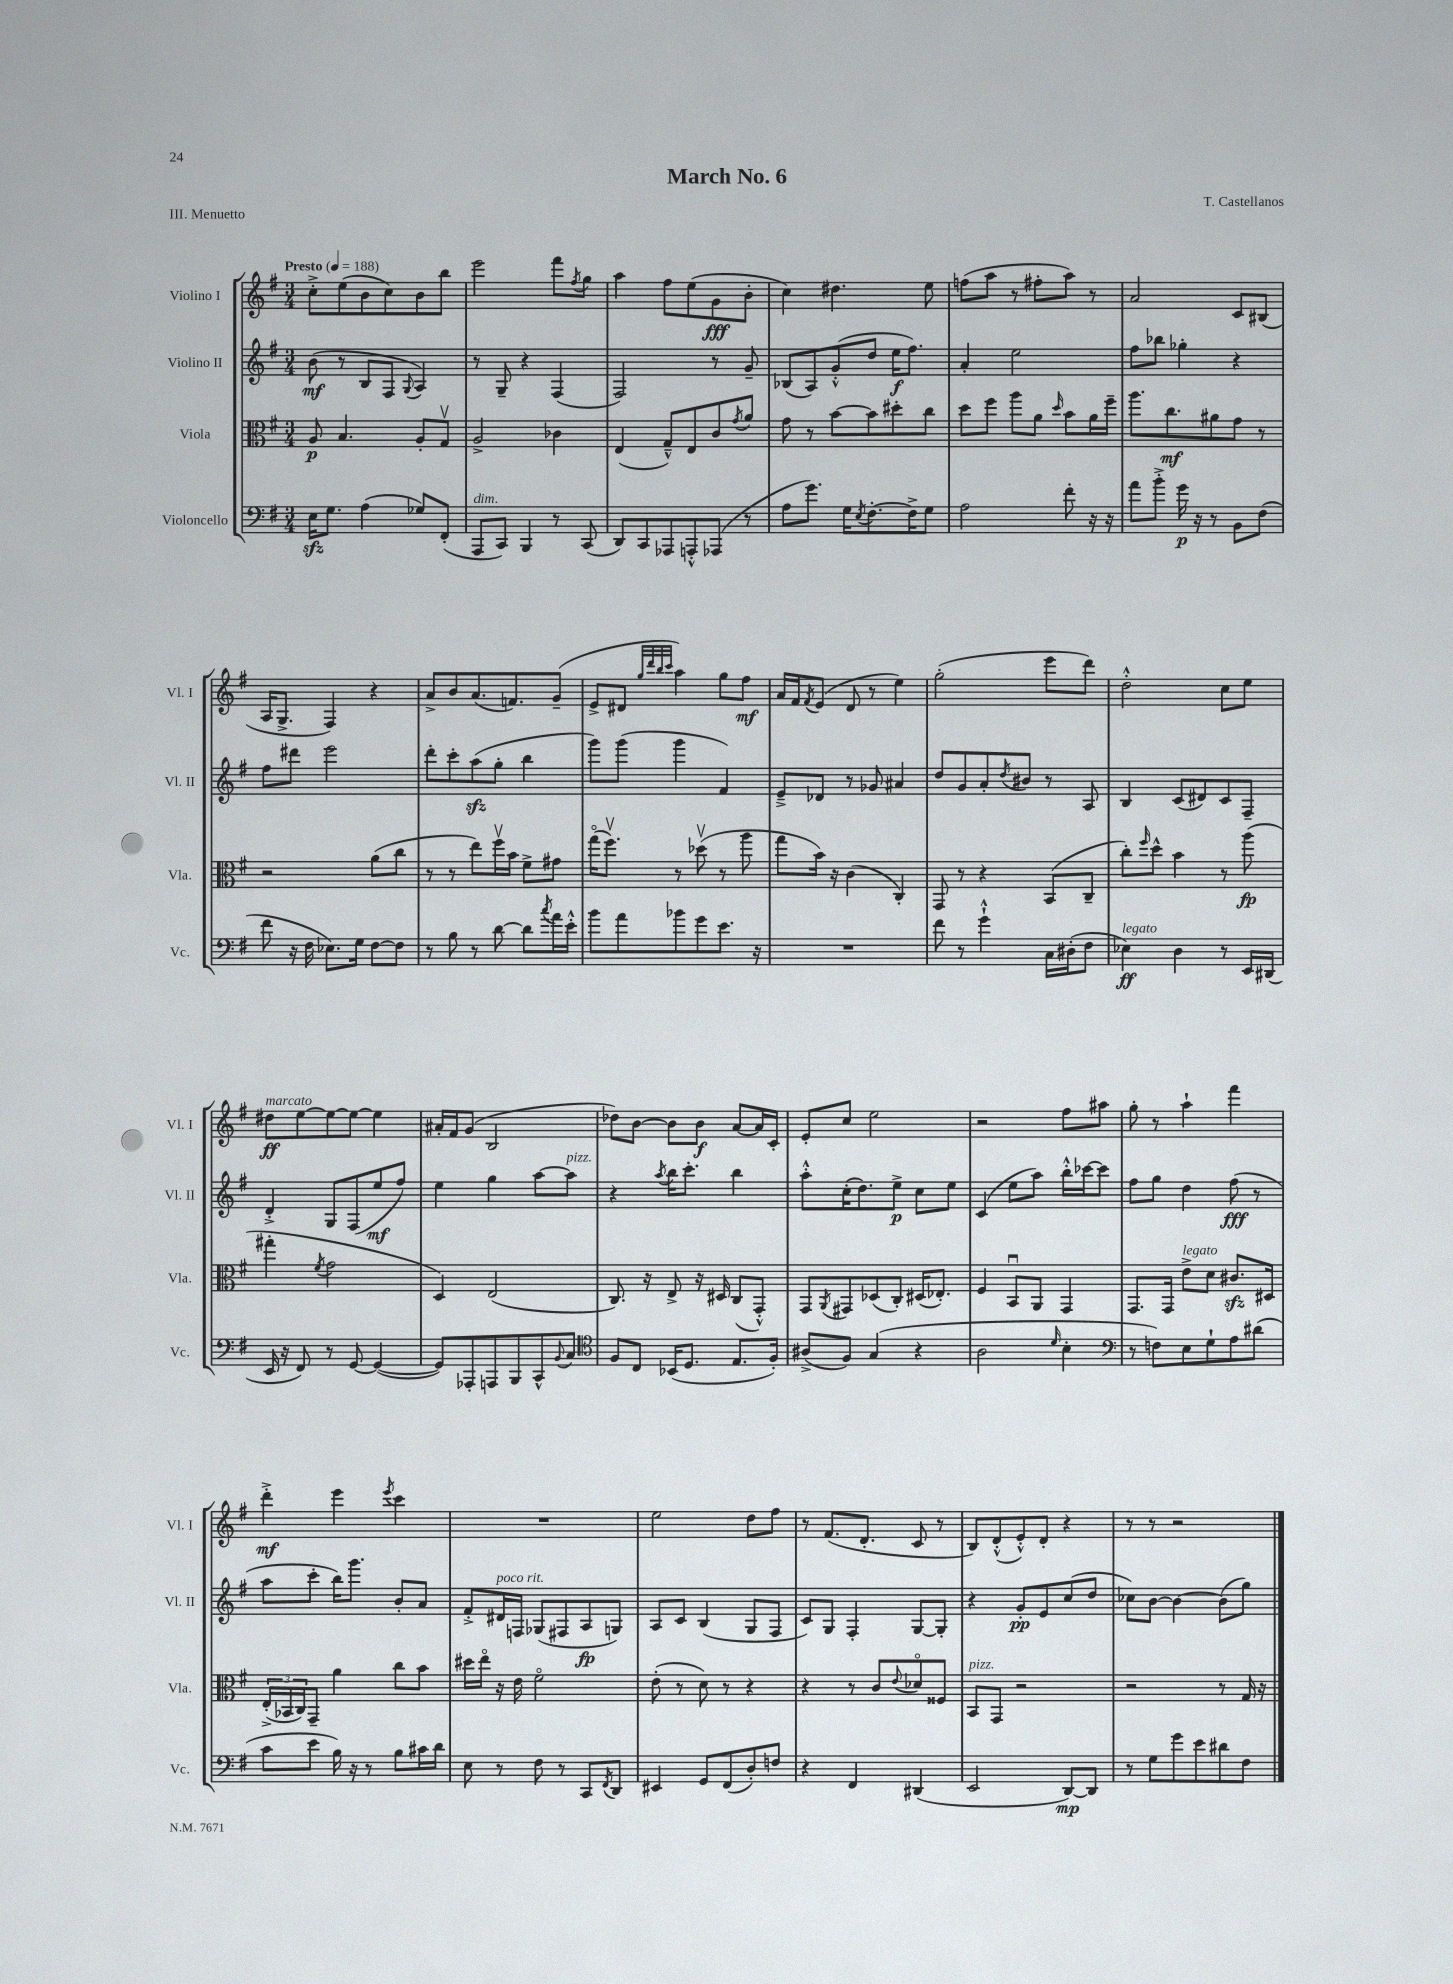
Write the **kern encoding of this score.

**kern	**kern	**kern	**kern
*staff4	*staff3	*staff2	*staff1
*clefF4	*clefC3	*clefG2	*clefG2
*k[f#]	*k[f#]	*k[f#]	*k[f#]
*M3/4	*M3/4	*M3/4	*M3/4
*MM188	*MM188	*MM188	*MM188
16E\LK	8A/	(8b\	8cc'^\L
8.G\J	.	.	.
.	4.B/	8r	(8ee\
(4A\	.	8B/L	8b\
.	.	8F#/J	8cc\)
.	.	8qqG/	.
8G-/L)	8A'/L	4A/)	8b\
(8FF#'/J	8Gv/J	.	8bb\J
=	=	=	=
8AAA/L	2A^/	8r	2eee\
8CC/J)	.	8G~/	.
4BBB/	.	4r	.
8r	4c-\	(4F#/	8fff#\L
.	.	.	8qff#/
(8CC/	.	.	8gg\J
=	=	=	=
8DD/L)	(4E/	2F#/)	4aa\
8CC/	.	.	.
8AAA-/	8G~^^/L)	.	8ff#\L
8AAA'^^/	8E/	.	(8ee\
(8AAA-/J	8c/	8r	8g\
.	8qg/	.	.
8r	8a/J	8g~/	8b'\J
=	=	=	=
8A\L	8g\	(8B-/L	4cc\)
8.g\J)	8r	8A/)	.
.	[8b\L	(8g'^^/	4.dd#\
16G\LK	.	.	.
8qE/	.	.	.
[8.F#'\	8b\]	8dd/J	.
.	8dd#'\	16ee\LK	.
16F#^\]K	.	8.ff#\J)	.
8G\J	8cc\J	.	8ee\
=	=	=	=
2A\	8dd\L	4a'/	(8ff\L
.	8ff#\J	.	8aa\J
.	8aa\L	2ee\	8r
.	8a\J	.	8ff#'\L
.	16qqdd/	.	.
8f#'\	8b\L	.	8aa\J)
16r	16a\L	.	8r
16r	16ff#~\JJ	.	.
=	=	=	=
8a\L	8.aa\L	8ff#\L	2a/
8b'^\J	.	8bb-\J	.
.	8.cc\	.	.
16g\	.	4gg-'\	.
16r	.	.	.
8r	8a#\	.	.
8BB\L	8g\J	4r	8c/L
(8F#\J	8r	.	(8B#/J
=	=	=	=
8f#\	2r	8ff#\L	16A/LK
.	.	.	8.G^/J
16r	.	8ddd#\J	.
16F#\	.	.	.
8.E-\L)	.	2eee\	4F#/)
16G\Jk	.	.	.
[8F#\L	(8a\L	.	4r
8F#\]J	8cc\J	.	.
=	=	=	=
8r	8r	8ddd'\L	8a^/L
8B\	8r	8ccc'\	8b/
8r	8ee\L)	(8aa\	(8.a/
[8d\	16ff#v\L	8gg'\J	.
.	16b\JJ	.	8.f/)
8d\]L	8f#^\L	4bb\	.
8qcc/	.	.	.
16a\L	8g#\J	.	(8g~/J
16e'^^\JJ	.	.	.
=	=	=	=
8b\L	(16ggo\LK	8ggg\L)	8e^/L
.	8.ff#v\J)	.	.
8a\	.	(8ggg\J	8d#/J
.	.	.	32qqgg/LLL
.	.	.	32qqddd/
.	.	.	32qqbb/
.	.	.	32qqccc/JJJ
8b-\	8r	4ggg\	4aa\)
8g\	(8dd-v\	.	.
8.e\J	8r	4f#/)	8gg\L
.	8aa\	.	8ff#\J
16r	.	.	.
=	=	=	=
2.r	8gg\L	8e~^/L	16a/LL
.	.	.	16f#/J
.	.	.	8qf#/
.	16b\Jk)	8d-/J	(8e/J
.	16r	.	.
.	(4c\	8r	8d/
.	.	8g-/	8r
.	4C'/)	4a#/	4ee\)
=	=	=	=
8f#\	8GG/	8dd/L	(2gg'\
8r	8r	8g/	.
4g`^^\	4r	8a'/	.
.	.	8qdd/	.
.	.	8b#/J	.
16C\LL	(8BB/L	8r	8eee\L
(16D#'\J	.	.	.
8F#\J	8C~/J	8A/	8ddd\J)
=	=	=	=
4E-\)	8cc'\L)	4B/	2dd'^^\
.	16qqff#/	.	.
.	8dd^^\J	.	.
4D\	4b\	(8c/L	.
.	.	8d#/)	.
8r	8r	8c/	8cc\L
16EE/LL	(8aa\	8F#~/J	8ee\J
(16DD#/JJ	.	.	.
=	=	=	=
16EE/	4gg#'\	4d'^/	8dd#\L
16r	.	.	.
8FF#/)	.	.	[8ee\
.	8qf#/	.	.
8r	2g\	8G/L	8ee\_
[8GG/	.	(8F#/	8ee\_J
(4GG/_	.	8ee/	4ee\]
.	.	8ff#/J)	.
=	=	=	=
8GG/]L)	4D/)	4ee\	16a#'/LL
.	.	.	16f#/J
8AAA-'/	.	.	(8g/J
8AAA/	(2E/	4gg\	2B/
8BBB/	.	.	.
8CC^^/	.	[8aa\L	.
8qqBB/	.	.	.
8C/J	.	8aa\]J	.
=	=	=	=
*clefC4	*	*	*
8F#/L	8.C/)	4r	8dd-\L)
8C/J	.	.	[8b\J
.	16r	.	.
.	.	8qaa/	.
(16BB-/LK	8E^/	16bb\LK	8b\]L
8.D/J	.	8.ccc'\J	.
.	16r	.	8b\J
.	16D#/	.	.
8.E/L	(8C/L	4bb\	[8a/L
.	8GG'^^/J)	.	16a/]L
16F#'/Jk)	.	.	16c'/JJ
=	=	=	=
(8A#^/L	8GG/L	8aa'^^\L	8e'/L
.	8qAA/	.	.
8F#/J)	8GG#/	(16cc'\K	8cc/J
.	.	8.dd\)	.
(4G/	(8D-/	.	2ee\
.	8C'/J)	8ee^\J	.
4r	(16D#/LK	8cc\L	.
.	8.E-'/J)	.	.
.	.	8ee\J	.
=	=	=	=
2A\	4F#/	(4c/	2r
.	8BBu/L	8ee\L	.
.	8AA/J	8aa\J)	.
16qqd/	.	.	.
4B'\	4GG/	16bb'^^\LL	8ff#\L
.	.	[16ccc-\J	.
.	.	8ccc-\]J	8aa#\J
=	=	=	=
*clefF4	*	*	*
8r	8.GG/L	8ff#\L	8gg'\
8F\L)	.	8gg\J	8r
.	16GG/Jk	.	.
8E\	8e^\L	4dd\	4aa`\
8G`\	8d\J	.	.
8A\	8.c#/L	(8ff#\	4fff#\
(8d#\J	.	8r	.
.	16D#/Jk	.	.
=	=	=	=
8c\L	(24E'^/LL	8aa\L	4ddd'^\
.	24BB-/	.	.
.	24C/J)	.	.
8e\J	8GG~/J	8ccc'\J	.
16B\)	4a\	16bb\LK)	4eee\
16r	.	8.ggg\J	.
8r	.	.	.
.	.	.	8qeee/
8B\L	8cc\L	8b'/L	4ccc\
16c#\L	8b\J	8a/J	.
16d\JJ	.	.	.
=	=	=	=
8E\	16dd#\LL	8f#'^/L	2.r
.	16eeo\JJ	.	.
8r	16r	16d#/L	.
.	16e\	16F/JJ	.
8F#\	2f#o\	(8G-/L	.
8r	.	8F#/	.
8CC/L	.	8A/	.
8qFF#/	.	.	.
8DD/J	.	8G/J)	.
=	=	=	=
4EE#/	(8e'\	8A/L	2ee\
.	8r	8c/J	.
8GG/L	8d\)	(4B/	.
(8FF#/	8r	.	.
8D'/)	4r	8G/L	8dd\L
8F/J	.	8F#/J	8ff#\J
=	=	=	=
4r	4r	8c/L)	8r
.	.	8G/J	(8.f#/L
4FF#/	8r	4F#'/	.
.	.	.	8.d'/J
.	8c/L	.	.
.	8qqe/	.	.
(4DD#/	8d-o/	[8G/L	8c/
.	8F##/J	8G'/]J	8r
=	=	=	=
2EE/	8BB/L	4r	8B/L)
.	8GG/J	.	(8d'^^/
.	2r	8g'/L	8e'^^/)
.	.	8e/	8d'/J
[8DD/L)	.	(8cc/	4r
8DD/]J	.	8dd/J	.
=	=	=	=
8r	2r	8cc-\L)	8r
8G\L	.	[8b\J	8r
8g\	.	4b\_	2r
8e\	.	.	.
8d#\	8r	(8b\]L	.
8F#\J	16G/	8gg\J)	.
.	16r	.	.
==	==	==	==
*-	*-	*-	*-
